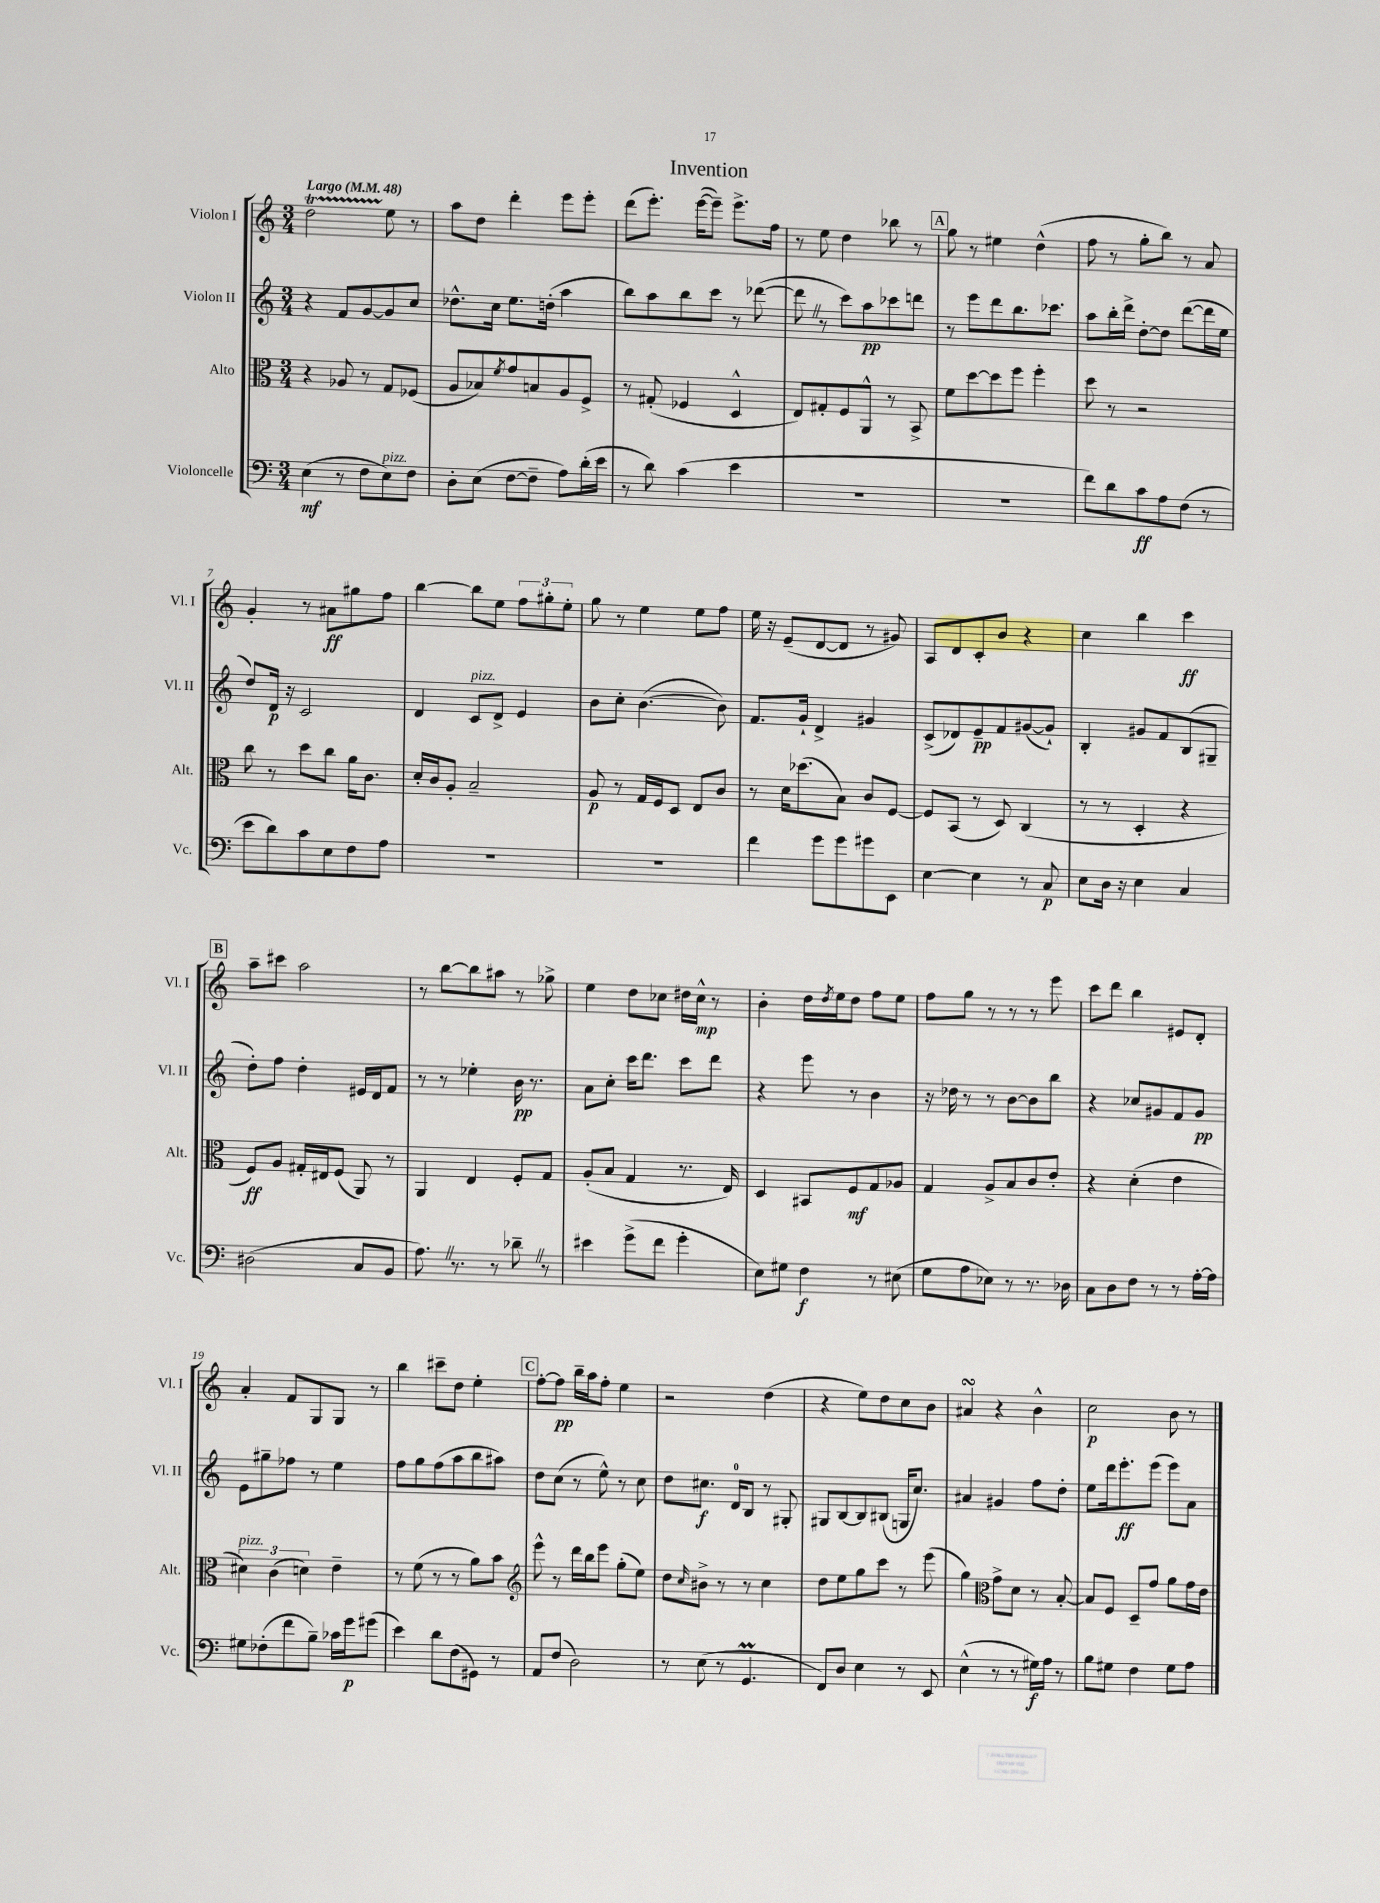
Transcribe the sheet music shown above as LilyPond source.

\header { title = "Invention" }
<<
\new StaffGroup <<
\new Staff = "s0" \with { instrumentName = "Violon I" shortInstrumentName = "Vl. I" } {
    \clef treble \key c \major \numericTimeSignature \time 3/4 \tempo "Largo" 4 = 48
    d''2\startTrillSpan e''8\stopTrillSpan r8 |
    a''8 d''8 d'''4-. e'''8 e'''8-. |
    d'''8( e'''8.-.) e'''16~( e'''8--) e'''8.-> f''16 |
    r8 e''8 d''4 bes''8 r8 |
    \mark \markup { \box "A" } g''8 r8 eis''4 d''4-^( |
    f''8 r8 g''8-. b''8) r8 a'8 |
    g'4-. r8 ais'8\ff gis''8 f''8 |
    b''4~ b''8 e''8 \tuplet 3/2 { f''8 gis''8-. e''8-. } |
    g''8 r8 e''4 e''8 f''8 |
    e''16 r16 e'8--( d'8~ d'8 r8 gis'8) |
    a8 d'8 c'8-. b'8 r4 |
    c''4 b''4 c'''4\ff |
    \mark \markup { \box "B" } a''8-- cis'''8 a''2 |
    r8 b''8~ b''8 ais''8 r8 ges''8-> |
    e''4 d''8 ces''8 dis''16 ces''16-^\mp r8 |
    b'4-. d''16 \acciaccatura { d''8 } e''16 d''8 f''8 e''8 |
    f''8 g''8 r8 r8 r8 e'''8 |
    c'''8 d'''8 b''4 eis'8 d'8-. |
    a'4-. f'8 g8 g8 r8 |
    b''4 cis'''8-- d''8 e''4-. |
    \mark \markup { \box "C" } f''8~-. f''8\pp b''16-- a''16 f''8-. e''4 |
    r2 d''4( |
    r4 e''8) d''8 c''8 b'8 |
    ais'4\turn r4 b'4-^ |
    c''2\p b'8 r8 \bar "|." |
}
\new Staff = "s1" \with { instrumentName = "Violon II" shortInstrumentName = "Vl. II" } {
    \clef treble \key c \major \numericTimeSignature \time 3/4
    r4 f'8 g'8~ g'8 c''8 |
    des''8.-^ c''16 e''8. d''16-.( a''4 |
    b''8) a''8 b''8 c'''8 r8 des'''8~( |
    des'''8 \once \override BreathingSign.text = \markup { \musicglyph "scripts.caesura.straight" } \breathe r8 c'''8) a''8\pp ces'''8 d'''8 |
    \mark \markup { \box "A" } r8 e'''8 d'''8 b''8. ces'''8. |
    a''8 b''16-. d'''16-> d''8~-. d''8 d'''8~( d'''16 e''16 |
    d''8) d'16\p r16 c'2 |
    d'4 c'8^\markup { \italic "pizz." } d'8-> e'4 |
    b'8 c''8-. b'4.~( b'8) |
    f'8. g'16-! d'4-> gis'4 |
    c'8->( des'8) e'8--\pp f'8 gis'8~( gis'8-!) |
    b4-. gis'8 f'8 b8( gis8-- |
    \mark \markup { \box "B" } d''8-.) f''8 d''4-. eis'16 d'16 f'8 |
    r8 r8 ees''4-. b'16\pp r8. |
    a'8 c''8-. c'''16 d'''8. c'''8 d'''8 |
    r4 e'''8 r8 b'4 |
    r16 des''16 r8 r8 b'8~ b'8 b''8 |
    r4 ces''8 gis'8 f'8 gis'8\pp |
    e'8 gis''8-- fes''8 r8 e''4 |
    f''8 g''8 f''8( a''8 b''8 ais''8) |
    \mark \markup { \box "C" } d''8 c''8( r8 e''8-^) r8 c''8 |
    d''8 cis''8.\f d'16-0 b8 r8 gis8-. |
    gis8 b8~ b8 bis8( g16 c''8.) |
    ais'4 gis'4 f''8 d''8-. |
    e''8 d'''16 e'''8.-.\ff e'''8( e'''8) a'8 \bar "|." |
}
\new Staff = "s2" \with { instrumentName = "Alto" shortInstrumentName = "Alt." } {
    \clef alto \key c \major \numericTimeSignature \time 3/4
    r4 aes8 r8 g8 fes8( |
    a8 bes8) \acciaccatura { f'8 } g'8 b8 a8 f8-> |
    r8 gis8-.( fes4 d4-^ |
    e8) gis8-. f8 a,8-^ r8 b,8-> |
    \mark \markup { \box "A" } f'8 d''8~ d''8 f''8 f''4-. |
    d''8 r8 r2 |
    c''8 r8 d''8 c''8 a'16 c'8. |
    d'16-. c'16 a8-. b2-- |
    a8\p r8 g16 f16 d8 e8 c'8 |
    r8 d'16 des''8.( b8) c'8 f8~ |
    f8 b,8( r8 d8) c4( |
    r8 r8 d4-. r4 |
    \mark \markup { \box "B" } f8\ff) a8 gis16-. eis16 f8( a,8) r8 |
    a,4 e4 f8-. g8 |
    a8-.( b8 g4 r8. e16) |
    d4 bis,8 f8\mf g8 aes8 |
    g4 a8-> b8 c'8 e'8-. |
    r4 d'4-.( e'4 |
    \tuplet 3/2 { dis'4^\markup { \italic "pizz." }) c'4( d'4) } e'4-- |
    r8 f'8( r8 r8 a'8) b'8 |
    \mark \markup { \box "C" } \clef treble e'''8-^ r8 d'''16 b''16 e'''8 g''8-.( e''8) |
    d''8 \grace { c''16 } bis'8-> r8 r8 c''4 |
    d''8 e''8 g''8 c'''8 r8 e'''8( |
    g''4) \clef alto g'8-> d'8 r8 b8~-. |
    b8 f8 d8-- g'8 a'8 g'16 e'16 \bar "|." |
}
\new Staff = "s3" \with { instrumentName = "Violoncelle" shortInstrumentName = "Vc." } {
    \clef bass \key c \major \numericTimeSignature \time 3/4
    e4\mf( r8 f8 e8^\markup { \italic "pizz." }) f8 |
    d8-. e8( f8~ f8-- a8) d'16-.( e'16 |
    r8 d'8) c'4( e'4 |
    R2. |
    \mark \markup { \box "A" } R2. |
    f'8) d'8 c'8\ff a8 f8( r8 |
    e'8 d'8) c'8 e8 f8 a8 |
    R2. |
    R2. |
    f'4 g'8 g'8 gis'8 e,8 |
    e4~ e4 r8 c8\p |
    e8 d16 r16 e4 c4 |
    \mark \markup { \box "B" } dis2( c8 b,8 |
    a8.) \once \override BreathingSign.text = \markup { \musicglyph "scripts.caesura.straight" } \breathe r8. r8 des'8-- \once \override BreathingSign.text = \markup { \musicglyph "scripts.caesura.straight" } \breathe r8 |
    eis'4 g'8->( f'8 g'4-. |
    e8) gis8 f4\f r8 eis8( |
    g8 a8 ees8) r8 r8. des16 |
    c8 d8 f8 r8 r8 a16~-. a16 |
    gis8 fes8-.( f'8 b8--) ces'16 g'16\p gis'8( |
    e'4) d'8 f8( gis,8) r8 |
    \mark \markup { \box "C" } a,8 f8( d2) |
    r8 e8( r8 g,4.\prall |
    f,8) d8 e4 r8 e,8 |
    e4-^( r8 r8 gis16\f) a16 r8 |
    b8 gis8 f4 gis8 a8 \bar "|." |
}
>>
>>
